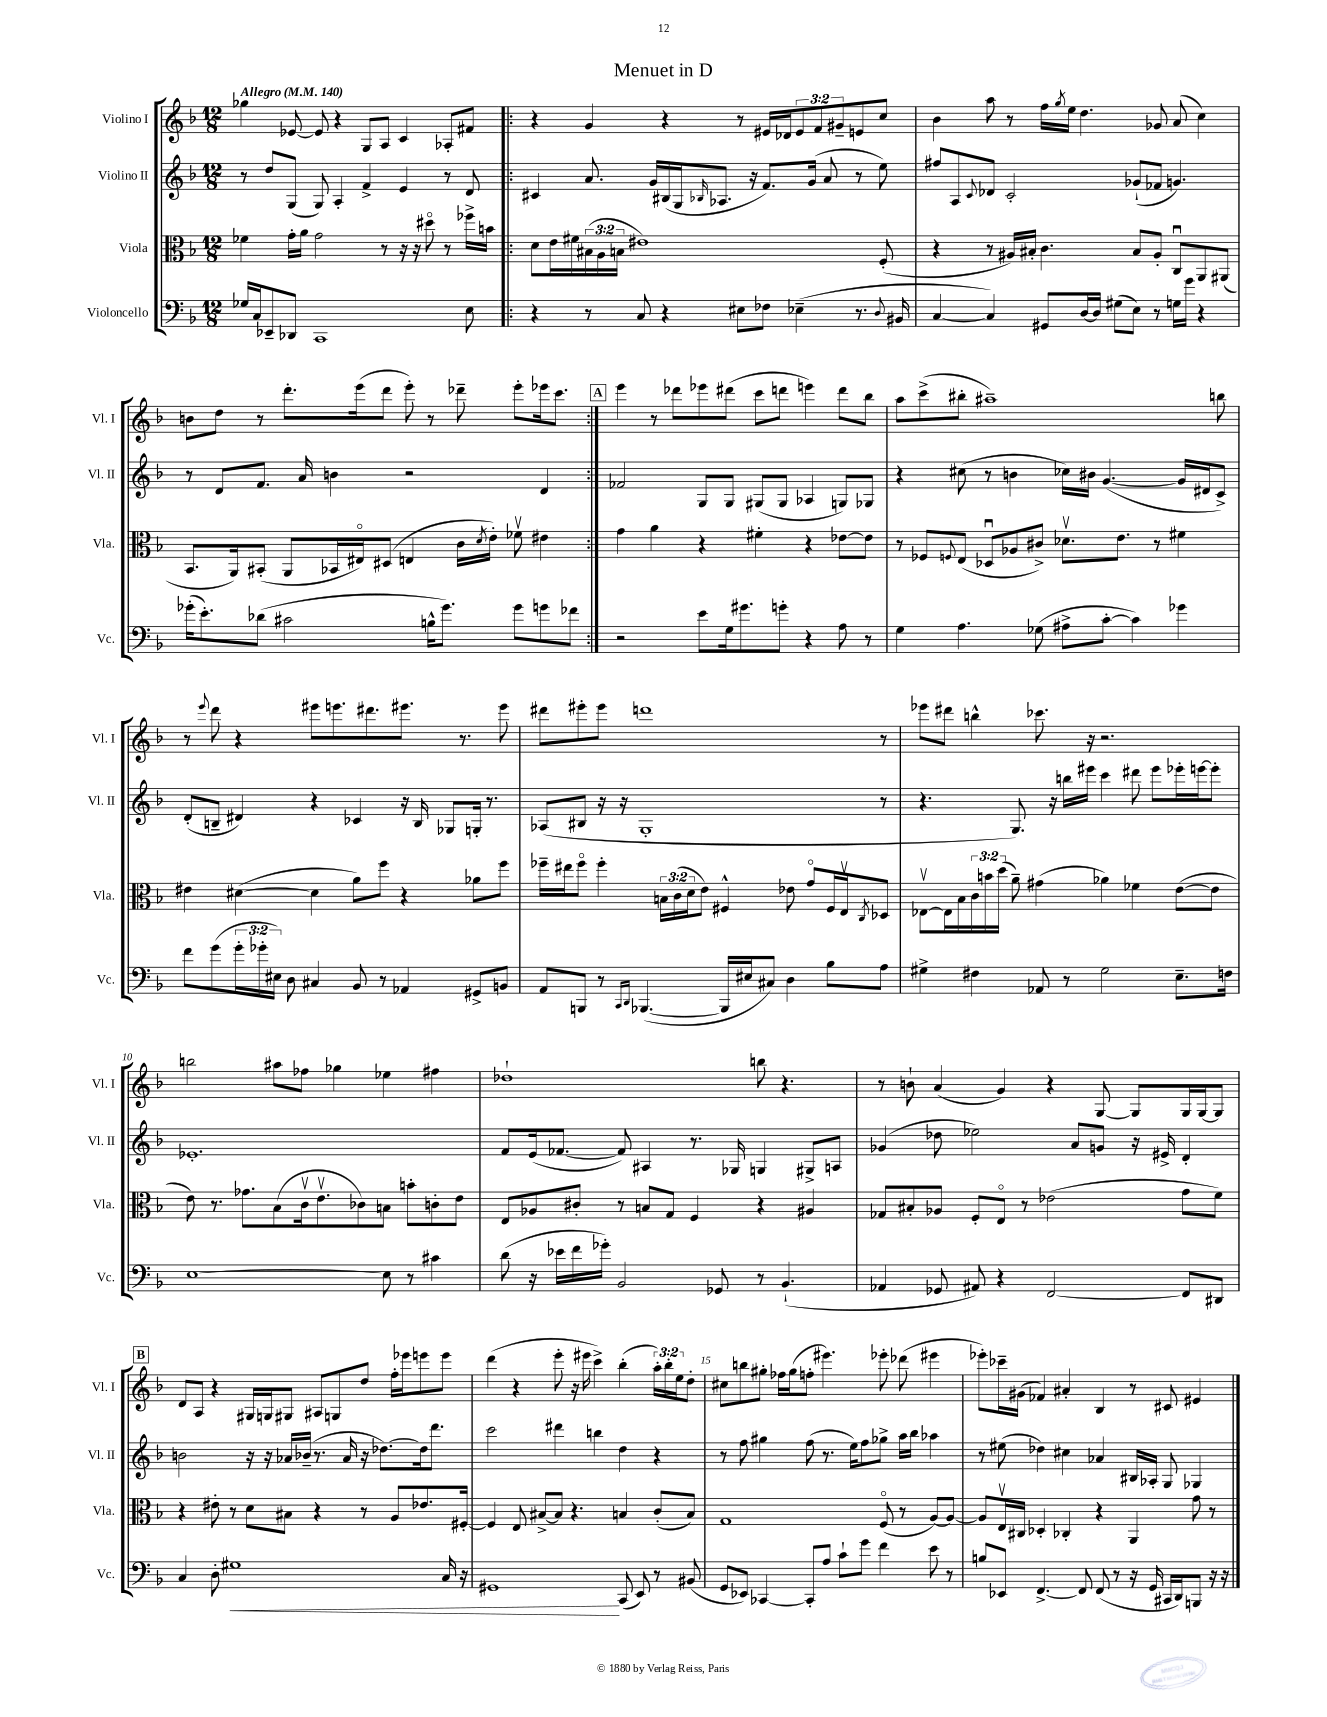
\header { title = "Menuet in D" }
<<
\new StaffGroup <<
\new Staff = "s0" \with { instrumentName = "Violino I" shortInstrumentName = "Vl. I" } {
    \clef treble \key f \major \numericTimeSignature \time 12/8 \override Staff.TupletNumber.text = #tuplet-number::calc-fraction-text \tempo "Allegro" 4 = 140
    ges''4 ees'8~ ees'8 r4 g8 a8 c'4 aes8-. fis'8 |
    \repeat volta 2 { r4 g'4 r4 r8 eis'16 des'16 \tuplet 3/2 { eis'8 f'8 gis'8-- } e'8 c''8 |
    bes'4 a''8 r8 f''16 \acciaccatura { g''8 } e''16 d''4. ges'8 a'8( c''4) |
    b'8 d''8 r8 d'''8.-. e'''16( d'''8 e'''8-.) r8 des'''8-- e'''8-. ees'''16 c'''8. | }
    \mark \markup { \box "A" } e'''4 r8 des'''8 ees'''8 dis'''8( c'''8 d'''8 e'''4) d'''8 bes''8 |
    a''8 c'''8->( bis''8-. ais''1--) b''8 |
    r8 \appoggiatura { e'''8 } d'''8 r4 eis'''8 e'''8. dis'''8. eis'''8. r8. eis'''8 |
    dis'''8 eis'''8-. eis'''8 d'''1 r8 |
    ees'''8 dis'''8 b''4-^ ces'''8. r16 r2. |
    b''2 ais''8 fes''8 ges''4 ees''4 fis''4 |
    des''1-! b''8 r4. |
    r8 b'8-! a'4( g'4) r4 g8~ g8 g16 g16~ g8 |
    \mark \markup { \box "B" } d'8 a8 r4 gis16 g16 gis8 ais8 g8 d''8 f''16-. ees'''16 e'''8 e'''8 |
    d'''4( r4 e'''8-. r16 eis'''16 c'''4->) bes''4-.( \tuplet 3/2 { a''16-.) bes''16-. e''16 } d''8-. |
    cis''8 b''8 gis''8-. fes''16 gis''16( f''8-. eis'''4.) ees'''8-. des'''8( eis'''4 |
    ees'''8-.) ces'''16-- gis'16( fes'4) ais'4-. bes4 r8 cis'8 eis'4 \bar "|." |
}
\new Staff = "s1" \with { instrumentName = "Violino II" shortInstrumentName = "Vl. II" } {
    \clef treble \key f \major \numericTimeSignature \time 12/8
    r8 d''8 g8( g8) a4-. f'4-> e'4 r8 d'8 |
    \repeat volta 2 { cis'4 a'8. g'16 bis16( g16 \grace { bes16 } aes8. r16 f'8.) g'16( a'8 r8 e''8) |
    fis''8 a8 \appoggiatura { c'8 } des'8 c'2-. ges'8-!( fes'8 g'4.) |
    r8 d'8 f'8. a'16 b'4 r2 d'4 | }
    \mark \markup { \box "A" } fes'2 g8 g8 gis8( gis8 aes4 g8) ges8 |
    r4 cis''8( r8 b'4 ces''16) bis'16 g'4.~( g'16 dis'16 c'8->) |
    d'8-.( b8-- dis'4) r4 ces'4 r16 b16 ges8 g16-. r8. |
    aes8( bis8 r16 r16 g1-. r8 |
    r4. g8.) r16 b''16 eis'''16 c'''4 dis'''8 eis'''8 ees'''16-. e'''16~ e'''8-. |
    ees'1.-. |
    f'8 e'16( fes'8.~ fes'8) ais4 r8. ges16 g4 gis8-> a8 |
    ges'4( des''8 ees''2) a'8 g'8 r16 eis'16-> d'4-. |
    \mark \markup { \box "B" } b'2 r16 r16 aes'16 bes'16--( r8. aes'16 r16 des''8.~) des''16 d'''8. |
    c'''2 dis'''4 b''4 d''4 r4 |
    r8 f''8 gis''4 f''8( r8. e''16) f''8 ges''8-> a''16 bes''16 aes''4 |
    r8 eis''8( des''4) cis''4 aes'4 bis16 aes16-. g8 ges4 \bar "|." |
}
\new Staff = "s2" \with { instrumentName = "Viola" shortInstrumentName = "Vla." } {
    \clef alto \key f \major \numericTimeSignature \time 12/8 \override Staff.TupletNumber.text = #tuplet-number::calc-fraction-text
    fes'4 g'16-. a'16 g'2 r8 r16 r16 dis''8\flageolet r8 fes''16-> b'16 |
    \repeat volta 2 { d'8 e'16 fis'16 \tuplet 3/2 { bis16( a16 b16 } eis'1) f8-.( |
    r4 r8 ais16) bis16-. c'4. bis8 ais8-. c8\downbow a,8 ais,8( |
    bes,8. a,16) bis,8-.( a,8 bes,16 eis16\flageolet) dis8( e4 c'16 \acciaccatura { d'8 } e'16-.) fes'8\upbow eis'4 | }
    \mark \markup { \box "A" } g'4 a'4 r4 fis'4-. r4 ees'8~ ees'8 |
    r8 fes8 \appoggiatura { f8 } e8( des8\downbow aes8 cis'8->) des'8.\upbow e'8. r8 fis'4 |
    eis'4 dis'4~( dis'4 a'8) f''8 r4 aes'8 f''8 |
    fes''16-- eis''16 fes''8\flageolet fes''4-. \tuplet 3/2 { b16 c'16( d'16 } e'8) fis4-^ ees'8 g'8\flageolet fis16 e16\upbow \acciaccatura { c8 } des8 |
    ees8~\upbow ees16 bes16 \tuplet 3/2 { c'16 b'16 d''16( } a'8--) gis'4( aes'4) fes'4 e'8~( e'8 |
    e'8) r8. ges'8. bes8( c'16\upbow e'8.\upbow ces'8) b8 b'8-. c'8-. e'8 |
    e8 aes8 cis'8-. r8 b8 g8 f4 r4 ais4 |
    ges8 bis8-. aes8 f8-. e8\flageolet r8 ees'2( g'8 f'8) |
    \mark \markup { \box "B" } r4 eis'8-. r8 d'8 bis8 r4 r8 a8 ees'8. fis16~-. |
    fis4 e8 bis8~-> bis8 r4. b4 c'8-.( b8) |
    g1 f8\flageolet( r8 a8~) a8~ |
    a8 e16\upbow cis16 des4-. ces4-. r4 a,4 g'8 r8 \bar "|." |
}
\new Staff = "s3" \with { instrumentName = "Violoncello" shortInstrumentName = "Vc." } {
    \clef bass \key f \major \numericTimeSignature \time 12/8 \override Staff.TupletNumber.text = #tuplet-number::calc-fraction-text
    ges16 c16 ees,8-- des,8 c,1 e8 |
    \repeat volta 2 { r4 r8 c8 r4 eis8 fes8 ees4--( r8. \appoggiatura { d8 } bis,16 |
    c4~ c4) gis,8 d16~ d16 gis8( e8) r8 g16 g'16 r4 |
    ges'16-.( e'8.-.) des'8( cis'2 b16-^ ges'8.) ges'8 g'8 fes'8 | }
    \mark \markup { \box "A" } r2 e'8 g16 gis'8. g'8-. r4 a8 r8 |
    g4 a4. ges8( ais8-> c'8~-. c'4) ges'4 |
    f'8 g'8( \tuplet 3/2 { g'16-. ges'16-. eis16) } d8 cis4 bes,8 r8 aes,4 gis,8-> b,8 |
    a,8 b,,8 r8 \grace { c,16 d,16 } bes,,4.~( bes,,16 eis16 cis8) d4 bes8 a8 |
    gis4-> fis4 aes,8 r8 gis2 e8.-- f16 |
    e1~ e8 r8 cis'4 |
    d'8( r16 ees'16 f'16 ges'16-.) bes,2 ges,8 r8 bes,4.-!( |
    aes,4 ges,8 ais,8) r4 f,2~ f,8 dis,8 |
    \mark \markup { \box "B" } c4 d8-. gis1\< c16 r16 |
    gis,1\! c,8( e,8) r8 bis,8( |
    g,8 ees,8) ces,4~ ces,8-. a8 c'8-! g'8 f'4 e'8 r8 |
    b8 ees,8 f,4.~-> f,8 f,8( r8 r16 g,16 cis,16 d,16) b,,8 r16 r16 \bar "|." |
}
>>
>>
\layout { \context { \Score \override BarNumber.break-visibility = ##(#f #t #t) barNumberVisibility = #(every-nth-bar-number-visible 5) } }
